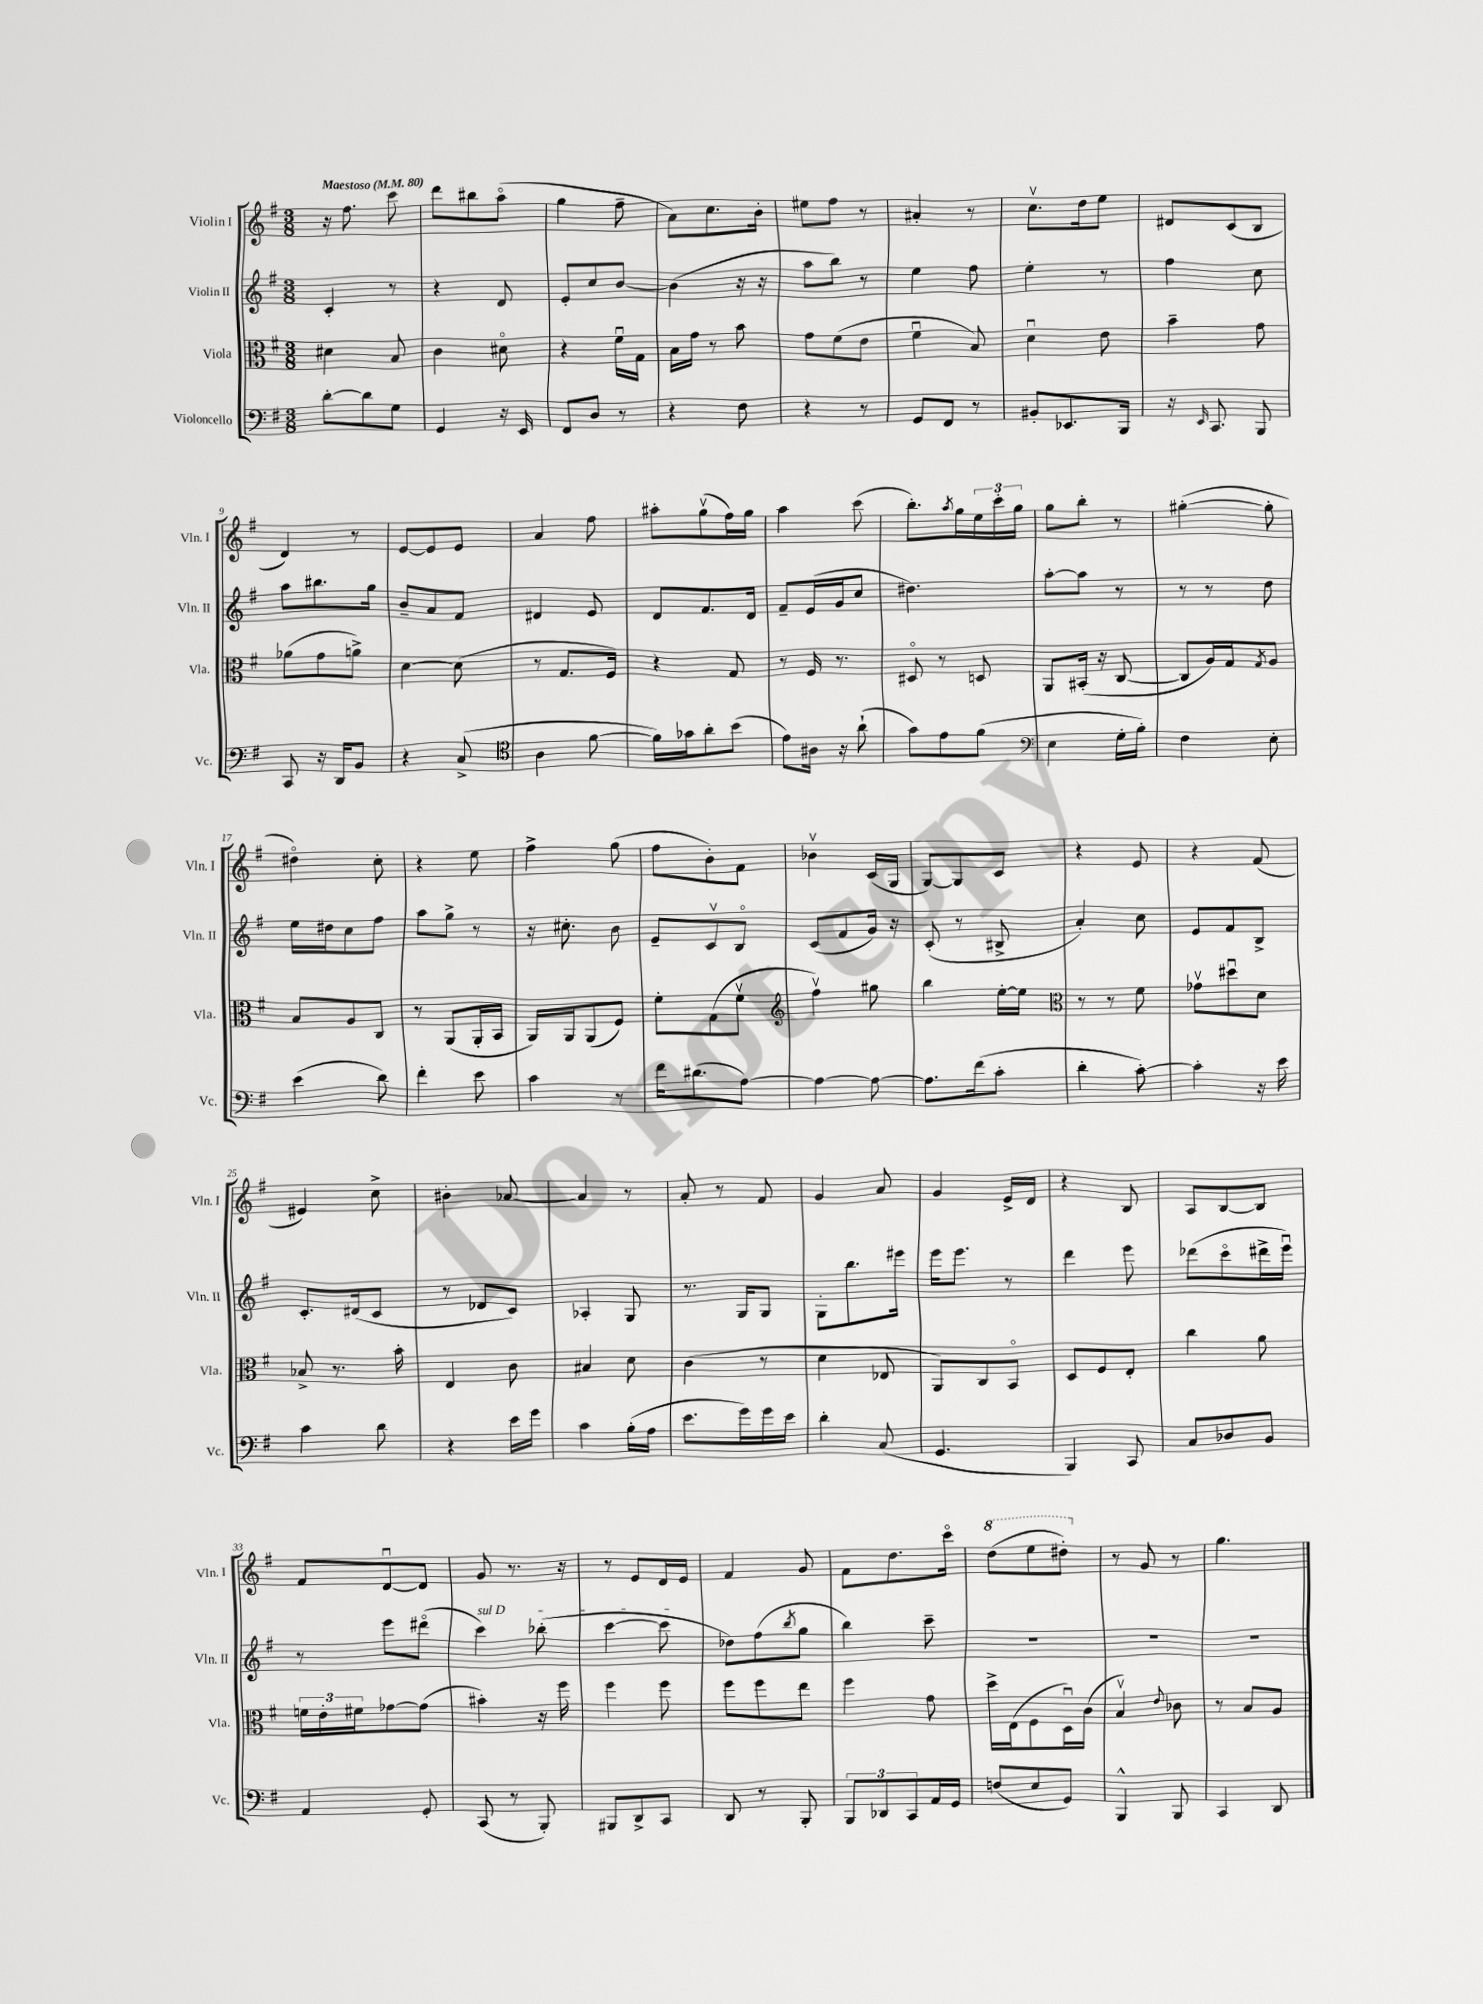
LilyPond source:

<<
\new StaffGroup <<
\new Staff = "s0" \with { instrumentName = "Violin I" shortInstrumentName = "Vln. I" } {
    \clef treble \key g \major \numericTimeSignature \time 3/8 \tempo "Maestoso" 4 = 80
    r16 fis''8. c'''8 |
    d'''8 bis''8 a''8\flageolet( |
    g''4 fis''8-- |
    a'8) c''8. b'16-. |
    eis''8 fis''8 r8 |
    ais'4-. r8 |
    c''8.\upbow d''16 e''8 |
    dis'8 c'8( b8 |
    d'4) r8 |
    e'8~ e'8 e'8 |
    a'4 fis''8 |
    ais''8-. g''8\upbow( fis''16) g''16 |
    a''4 c'''8( |
    b''8.-.) \acciaccatura { a''8 } g''16 \tuplet 3/2 { e''16 c'''16-. g''16 } |
    g''8 b''8-. r8 |
    gis''4~-.( gis''8-. |
    dis''4\flageolet) c''8-. |
    r4 e''8 |
    fis''4-> g''8( |
    fis''8 b'8-.) fis'8 |
    bes'4\upbow c'16( g16 |
    g8~) g8 c'8 |
    r4 e'8 |
    r4 fis'8( |
    eis'4) c''8-> |
    bis'4-. aes'8~ |
    aes'4 r8 |
    a'8-. r8 fis'8 |
    g'4 a'8 |
    g'4 e'16-> d'16 |
    r4 b8 |
    a8 b8~ b8 |
    fis'8 d'8~\downbow d'8 |
    g'8 r8. r16 |
    r8 e'8 d'16 e'16 |
    fis'4 g'8 |
    fis'8 d''8. c'''16\flageolet |
    \ottava #1 d'''8( e'''8 dis'''8-.) \ottava #0 |
    r8 g'8 r8 |
    g''4. \bar "|." |
}
\new Staff = "s1" \with { instrumentName = "Violin II" shortInstrumentName = "Vln. II" } {
    \clef treble \key g \major \numericTimeSignature \time 3/8
    c'4-. r8 |
    r4 d'8 |
    e'8-. c''8 b'8~ |
    b'4( r16 r16 |
    a''8 b''8) r8 |
    e''4 fis''8 |
    e''4-. r8 |
    fis''4 c''8 |
    a''8 bis''8. g''16 |
    b'8-- a'8 fis'8 |
    dis'4 e'8 |
    d'8 fis'8. d'16 |
    fis'8-- e'16( g'16 c''8 |
    dis''4.) |
    a''8~-. a''8 r8 |
    r8 r8 d''8 |
    e''16 dis''16 c''8 fis''8 |
    a''8 g''8-> r8 |
    r16 cis''8.-. b'8 |
    e'8-- c'8\upbow b8\flageolet |
    c'8( fis'8 g'16) r16 |
    c'8-.( r8 bis8-> |
    a'4-.) c''8 |
    e'8 fis'8 b8-> |
    c'8.-. dis'16( c'8 |
    r8 des'8 c'8) |
    aes4-. g8 |
    r8. g16 g8 |
    g8-. b''8. eis'''16 |
    e'''16 e'''8. r8 |
    d'''4 e'''8 |
    des'''8( c'''8\flageolet dis'''16-> e'''16\downbow) |
    r8 e'''8 dis'''8\flageolet( |
    \once \override TextSpanner.bound-details.left.text = \markup { \italic "sul D" } c'''4\startTextSpan) bes''8-.( |
    c'''4~ c'''8\stopTextSpan |
    des''8) fis''8( \acciaccatura { b''8 } g''8 |
    b''4) c'''8-- |
    R4. |
    R4. |
    R4. \bar "|." |
}
\new Staff = "s2" \with { instrumentName = "Viola" shortInstrumentName = "Vla." } {
    \clef alto \key g \major \numericTimeSignature \time 3/8
    dis'4 b8 |
    c'4 dis'8\flageolet |
    r4 fis'16\downbow g16 |
    b16 g'16 r8 b'8 |
    g'8 fis'8( e'8 |
    fis'4\downbow b8) |
    d'4\downbow e'8 |
    b'4-- g'8 |
    aes'8( g'8 a'8->) |
    d'4~ d'8( |
    r8 g8. fis16) |
    r4 g8 |
    r8 fis16 r8. |
    dis8\flageolet r8 d8 |
    a,8 bis,16-.( r16 c8~ |
    c8 a16) g16 \acciaccatura { g8 } a8 |
    b8 a8 c8 |
    r8 a,8( a,16-. b,16 |
    a,16) a,16 a,8( fis8) |
    fis'8-. g8( fis'8\upbow |
    \clef treble fis''4\upbow) gis''8 |
    b''4 e''16~-. e''16 |
    \clef alto r8 r8 fis'8 |
    ges'8\upbow dis''8\downbow d'8 |
    bes8-> r8. b'16-. |
    e4 c'8 |
    bis4 d'8 |
    c'4( r8 |
    d'4 ees8 |
    a,8) c8 b,8\flageolet |
    d8 fis8 e8-. |
    c''4 a'8 |
    \tuplet 3/2 { f'16 e'16-. fis'16 } ges'8~ ges'8( |
    bis'4-.) r16 fis''16 |
    fis''4 fis''8 |
    fis''8 fis''8 e''8 |
    fis''4 g'8 |
    d''16-> e16( fis8 d16\downbow) c'16( |
    b4\upbow) \appoggiatura { e'8 } ces'8 |
    r8 b8 a8 \bar "|." |
}
\new Staff = "s3" \with { instrumentName = "Violoncello" shortInstrumentName = "Vc." } {
    \clef bass \key g \major \numericTimeSignature \time 3/8
    d'8~-. d'8 g8 |
    g,4 r16 e,16 |
    fis,8 d8 r8 |
    r4 fis8 |
    r4 r8 |
    g,8 fis,8 r8 |
    bis,8-. ees,8. b,,16 |
    r16 \grace { e,16 } c,8. b,,8 |
    c,8 r16 d,16 b,8 |
    r4 c8->( |
    \clef tenor a4 fis'8~ |
    fis'16) ges'16 a'8-. b'8( |
    e'8) ais16 r16 a'8-!( |
    g'8) e'8 fis'8( |
    \clef bass e4 g16-. b16-.) |
    fis4 e8-. |
    e'4( d'8) |
    fis'4-. e'8 |
    c'4 r8 |
    fis'16 dis'8.( a8~) |
    a4~ a8~ |
    a8. fis'16( c'8-. |
    d'4-. c'8~-.) |
    c'4-. r16 e'16 |
    c'4 d'8 |
    r4 e'16 g'16 |
    c'4 b16-.( a16 |
    e'8. g'16) g'16 e'16 |
    d'4-. c8( |
    g,4. |
    b,,4) c,8 |
    c8 des8 b,8 |
    a,4 g,8-. |
    c,8( r8 b,,8-.) |
    bis,,8 d,8-> c,8 |
    d,8 r8 b,,8-. |
    \tuplet 3/2 { b,,8 des,8 c,8 } a,16 g,16 |
    f8( e8 g,8) |
    b,,4-^ b,,8 |
    c,4 d,8 \bar "|." |
}
>>
>>
